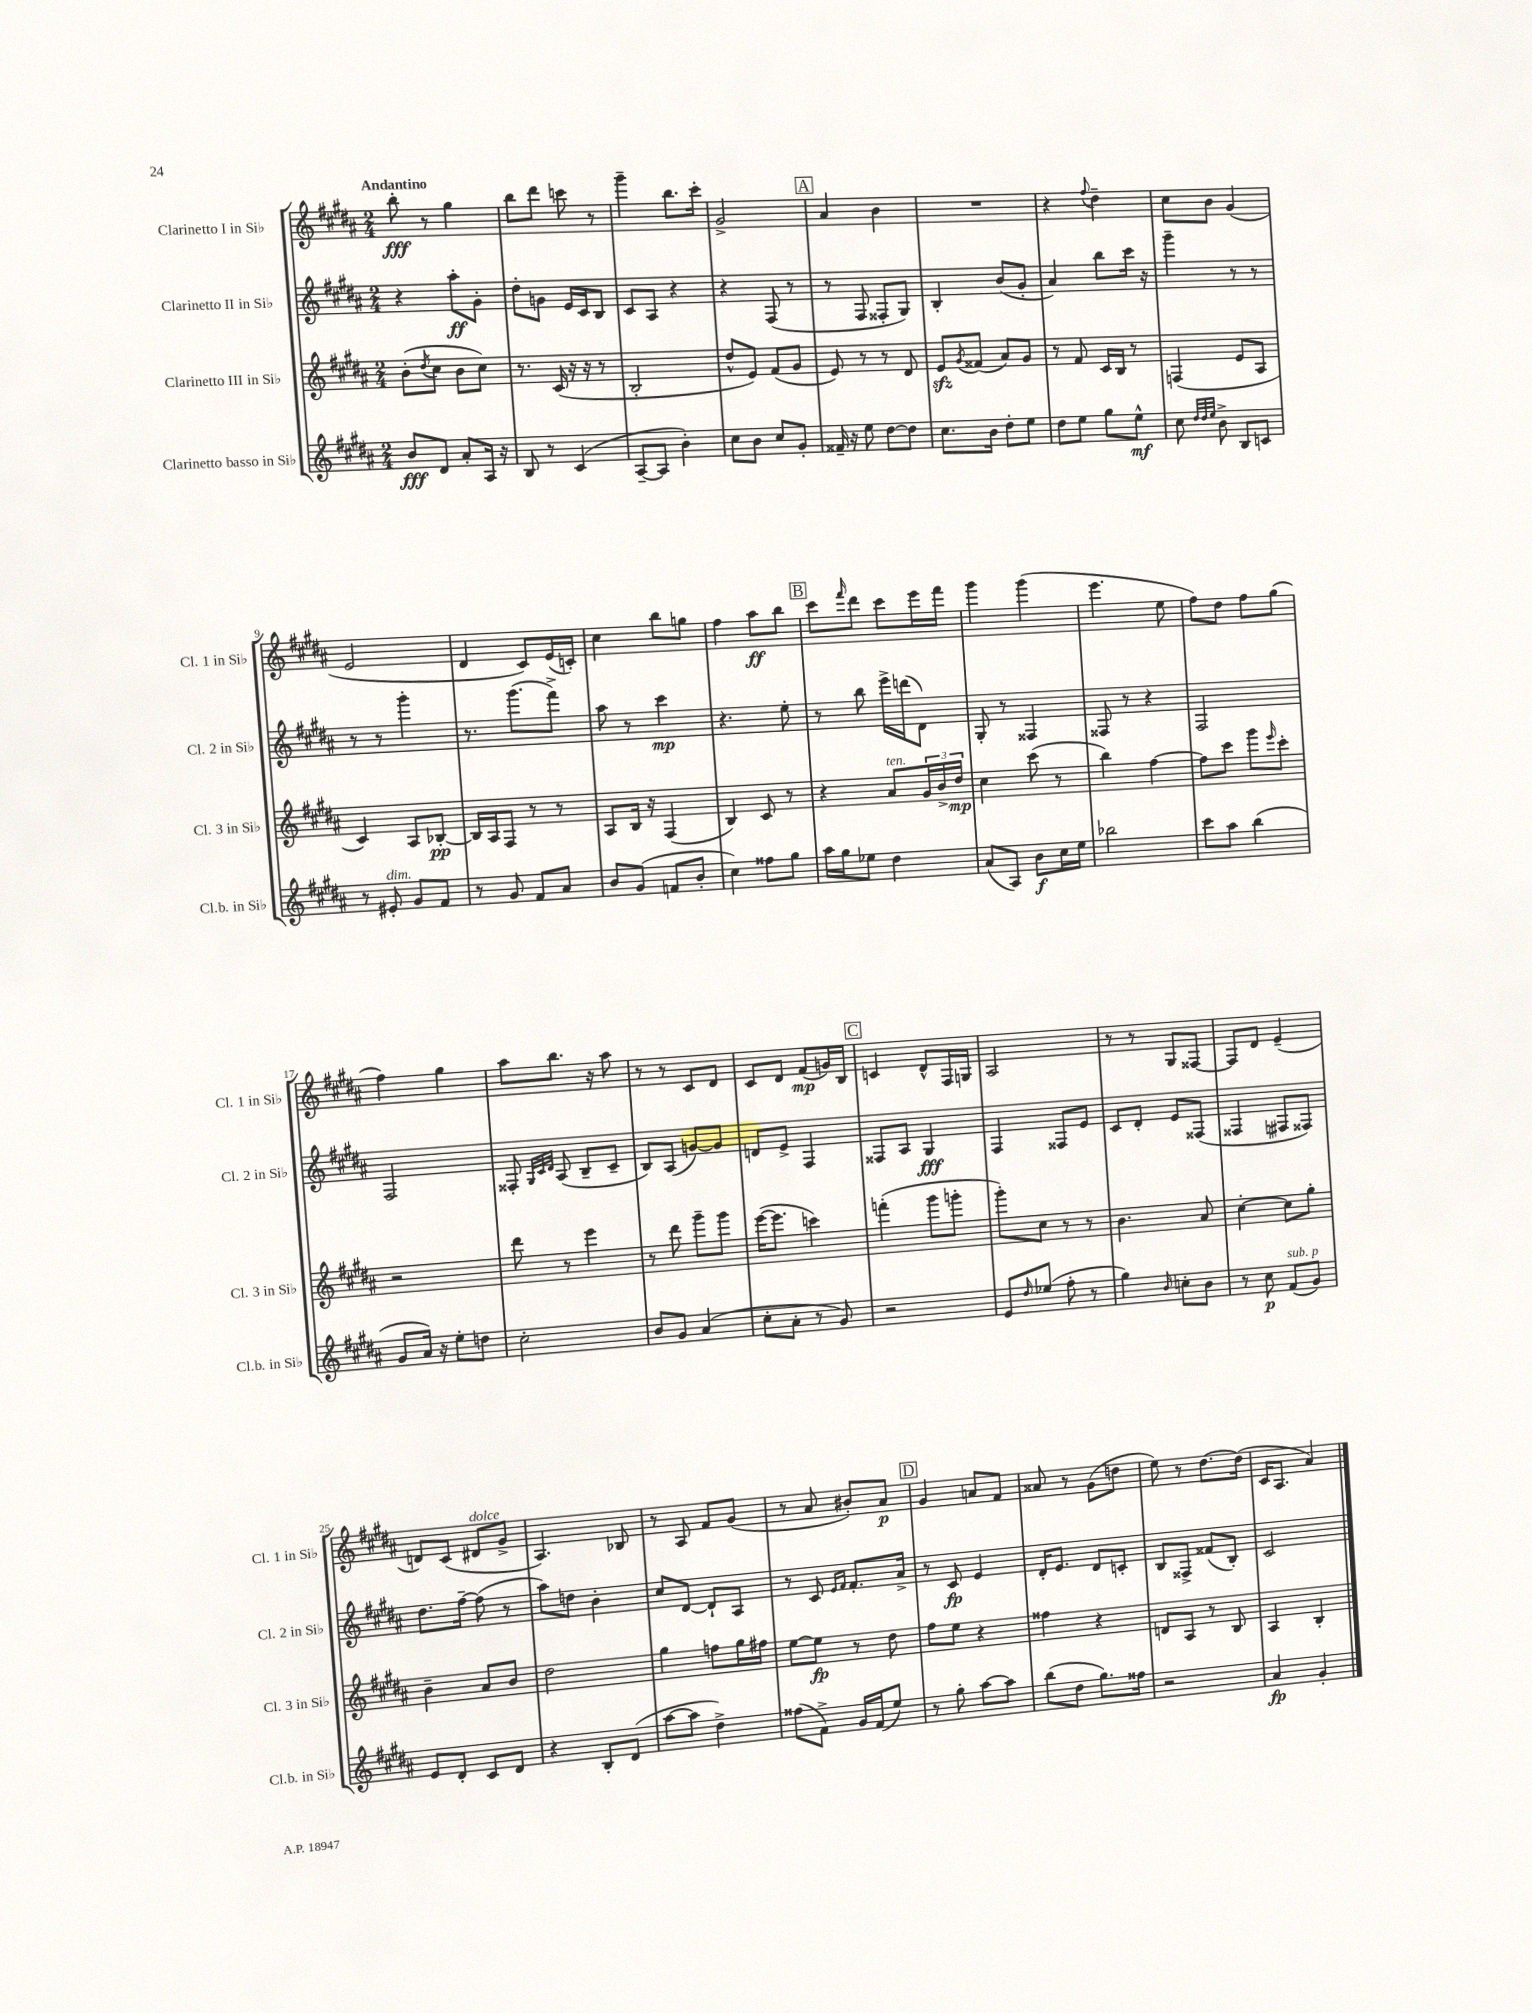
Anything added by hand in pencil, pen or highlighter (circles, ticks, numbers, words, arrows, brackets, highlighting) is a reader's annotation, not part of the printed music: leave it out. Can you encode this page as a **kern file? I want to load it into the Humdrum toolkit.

**kern	**dynam	**kern	**dynam	**kern	**dynam	**kern	**dynam
*part4	*part4	*part3	*part3	*part2	*part2	*part1	*part1
*staff4	*staff4	*staff3	*staff3	*staff2	*staff2	*staff1	*staff1
*I"Clarinetto basso in Si♭	*	*I"Clarinetto III in Si♭	*	*I"Clarinetto II in Si♭	*	*I"Clarinetto I in Si♭	*
*I'Cl.b. in Si♭	*	*I'Cl. 3 in Si♭	*	*I'Cl. 2 in Si♭	*	*I'Cl. 1 in Si♭	*
*clefG2	*	*clefG2	*	*clefG2	*	*clefG2	*
*k[f#c#g#d#a#]	*	*k[f#c#g#d#a#]	*	*k[f#c#g#d#a#]	*	*k[f#c#g#d#a#]	*
*M2/4	*	*M2/4	*	*M2/4	*	*M2/4	*
=1	=1	=1	=1	=1	=1	=1	=1
!	!	!	!	!	!	!LO:TX:a:B:t=Andantino	!
8b/L	fff	(8b'\L	.	4r	.	8bb'\	fff
.	.	8qdd#/	.	.	.	.	.
8d#/J	.	8cc#\J	.	.	.	8r	.
8a#'/L	.	8b\L	.	8aa#'\L	ff	4gg#\	.
16A#/Jk	.	8cc#\J)	.	8g#'\J	.	.	.
16r	.	.	.	.	.	.	.
=2	=2	=2	=2	=2	=2	=2	=2
8B/	.	8.r	.	8dd#'\L	.	8bb\L	.
8r	.	.	.	8gn\J	.	8ddd#\J	.
.	.	(16c#/	.	.	.	.	.
(4c#/	.	16r	.	16e/LL	.	8cccn\	.
.	.	16r	.	16c#/J	.	.	.
.	.	8r	.	8B/J	.	8r	.
=3	=3	=3	=3	=3	=3	=3	=3
[8A#~/L	.	2B'/	.	8c#/L	.	4ggg#~\	.
8A#/J]	.	.	.	8A#/J	.	.	.
4b'\)	.	.	.	4r	.	8.bb\L	.
.	.	.	.	.	.	16ccc#'\Jk	.
=4	=4	=4	=4	=4	=4	=4	=4
8cc#\L	.	8dd#^^/L	.	4r	.	2g#^/	.
8b\J	.	8e/J)	.	.	.	.	.
8cc#/L	.	(8f#/L	.	(8F#/	.	.	.
8g#'/J	.	8g#/J	.	8r	.	.	.
!!LO:REH:place=s1:t=A
=5	=5	=5	=5	=5	=5	=5	=5
16f##X~/	.	8e/)	.	8r	.	4a#/	.
16r	.	.	.	.	.	.	.
8ee\	.	8r	.	8F#/	.	.	.
[8dd#\L	.	8r	.	8F##X'/L	.	4b\	.
8dd#\J]	.	8d#/	.	8G#/J)	.	.	.
=6	=6	=6	=6	=6	=6	=6	=6
8.cc#\L	.	8ezz/L	.	4B'/	.	2r	.
.	.	8qg#/	.	.	.	.	.
.	.	(8f##X/J	.	.	.	.	.
16b\Jk	.	.	.	.	.	.	.
8dd#'\L	.	8a#/L)	.	(8b/L	.	.	.
8ee\J	.	8g#/J	.	8g#'/J	.	.	.
=7	=7	=7	=7	=7	=7	=7	=7
8dd#\L	.	8r	.	4a#/)	.	4r	.
8ee\J	.	8f#/	.	.	.	.	.
.	.	.	.	.	.	8qqff#/	.
8gg#\L	.	16c#/LL	.	8bb\L	.	4dd#~\	.
.	.	16B/JJ	.	.	.	.	.
8ee^^\J	mf	8r	.	16ccc#\Jk	.	.	.
.	.	.	.	16r	.	.	.
=8	=8	=8	=8	=8	=8	=8	=8
8cc#\	.	(4Fn/	.	4ggg#~\	.	8cc#\L	.
32qqdd#/LLL	.	.	.	.	.	.	.
32qqdd#/	.	.	.	.	.	.	.
32qqee/JJJ	.	.	.	.	.	.	.
8b^\	.	.	.	.	.	8b\J	.
8B/L	.	8e/L	.	8r	.	(4g#/	.
8cn/J	.	8A#/J	.	8r	.	.	.
!!LO:LB:g=z
=9	=9	=9	=9	=9	=9	=9	=9
8r	.	4c#/)	.	8r	.	2e/	.
!LO:TX:a:i:t=dim.	!	!	!	!	!	!	!
8e#X'/	.	.	.	8r	.	.	.
8g#/L	.	8A#/L	.	4ggg#'\	.	.	.
8f#/J	.	[8B-X'/J	pp	.	.	.	.
=10	=10	=10	=10	=10	=10	=10	=10
8r	.	16B-/LL]	.	8.r	.	4d#/	.
.	.	16A#/J	.	.	.	.	.
8g#/	.	8F#/J	.	.	.	.	.
.	.	.	.	(8.ggg#\L	.	.	.
8f#/L	.	8r	.	.	.	8c#/L)	.
8a#/J	.	8r	.	8fff#^\J)	.	(16e/L	.
.	.	.	.	.	.	16cn'/JJ)	.
=11	=11	=11	=11	=11	=11	=11	=11
8b/L	.	8A#/L	.	8aa#\	.	4cc#\	.
(8g#/J	.	16B/Jk	.	8r	.	.	.
.	.	16r	.	.	.	.	.
8fn/L	.	(4F#/	.	4ccc#\	mp	8bb\L	.
8b'/J	.	.	.	.	.	8ggn\J	.
=12	=12	=12	=12	=12	=12	=12	=12
4cc#\)	.	4B/)	.	4.r	.	4ff#\	.
8ff##X\L	.	8c#/	.	.	.	8aa#\L	ff
8gg#\J	.	8r	.	8ee'\	.	8bb\J	.
!!LO:REH:place=s1:t=B
=13	=13	=13	=13	=13	=13	=13	=13
16aa#\LL	.	4r	.	8r	.	8ccc#\L	.
16gg#\J	.	.	.	.	.	.	.
.	.	.	.	.	.	16qqfff#/	.
8ee-X\J	.	.	.	8bb\	.	8ddd#\J	.
!	!	!LO:TX:a:i:t=ten.	!	!	!	!	!
4dd#\	.	8a#/L	.	16eee^\LL	.	8ccc#\L	.
.	.	.	.	(16dddn\J	.	.	.
.	.	24g#/L	.	8d#\J)	.	16eee\L	.
.	.	24b^/	.	.	.	.	.
.	.	.	.	.	.	16fff#\JJ	.
.	.	24dd#/JJ	mp	.	.	.	.
=14	=14	=14	=14	=14	=14	=14	=14
(8a#/L	.	4cc#\	.	8G#'/	.	4ggg#\	.
8A#/J)	.	.	.	8r	.	.	.
8b\L	f	(8ccc#\	.	4F##X/	.	(4ggg#\	.
16cc#\L	.	8r	.	.	.	.	.
16ee\JJ	.	.	.	.	.	.	.
=15	=15	=15	=15	=15	=15	=15	=15
2bb-X\	.	4bb\)	.	8F##X/	.	4.eee\	.
.	.	.	.	8r	.	.	.
.	.	[4ff#\	.	4r	.	.	.
.	.	.	.	.	.	8ee\	.
=16	=16	=16	=16	=16	=16	=16	=16
8ccc#\L	.	8ff#\L]	.	2F#/	.	8ff#\L)	.
8aa#\J	.	8ccc#\J	.	.	.	8dd#\J	.
(4bb\	.	8ggg#\L	.	.	.	8ff#\L	.
.	.	16qqeee/	.	.	.	.	.
.	.	8ccc#'\J	.	.	.	(8gg#\J	.
!!LO:LB:g=z
=17	=17	=17	=17	=17	=17	=17	=17
8g#/L	.	2r	.	2F#/	.	4ff#\)	.
16a#/Jk)	.	.	.	.	.	.	.
16r	.	.	.	.	.	.	.
8ee'\L	.	.	.	.	.	4gg#\	.
8ddn\J	.	.	.	.	.	.	.
=18	=18	=18	=18	=18	=18	=18	=18
2cc#'\	.	8ddd#\	.	8F##X'/	.	8aa#\L	.
.	.	.	.	32qqG#/LLL	.	.	.
.	.	.	.	32qqc#/	.	.	.
.	.	.	.	32qqd#/JJJ	.	.	.
.	.	8r	.	(8A#/	.	8.bb\J	.
.	.	4eee\	.	8B~/L	.	.	.
.	.	.	.	.	.	16r	.
.	.	.	.	8c#~/J	.	8aa#\	.
=19	=19	=19	=19	=19	=19	=19	=19
8b/L	.	8r	.	8B/L)	.	8r	.
8g#/J	.	8ddd#\	.	(8A#/J	.	8r	.
(4a#/	.	8ggg#~\L	.	[8gn/L)	.	8c#/L	.
.	.	8ggg#\J	.	8g/J]	.	8d#/J	.
=20	=20	=20	=20	=20	=20	=20	=20
8cc#'\L	.	([16eee\KL	.	8dn/L	.	8c#/L	.
.	.	8.eee\J]	.	.	.	.	.
8a#'\J	.	.	.	8e^/J	.	8d#/J	.
8r	.	4cccn\)	.	4F#/	.	(8f#/L	mp
8g#/)	.	.	.	.	.	16gn/L)	.
.	.	.	.	.	.	16B/JJ	.
!!LO:REH:place=s1:t=C
=21	=21	=21	=21	=21	=21	=21	=21
2r	.	(4fffn'\	.	8F##X/L	.	4cn/	.
.	.	.	.	8A#/J	.	.	.
.	.	8ggg#\L	.	4G#/	fff	8d#^^/L	.
.	.	8gggn'\J	.	.	.	16F#/L	.
.	.	.	.	.	.	16Gn/JJ	.
=22	=22	=22	=22	=22	=22	=22	=22
8e/L	.	8ggg#'\L)	.	4F#/	.	2A#/	.
16qqdd#/	.	.	.	.	.	.	.
(8ee-X/J	.	8cc#\J	.	.	.	.	.
8ff#'\	.	8r	.	8F##X/L	.	.	.
8r	.	8r	.	8e/J	.	.	.
=23	=23	=23	=23	=23	=23	=23	=23
4gg#\)	.	4.b\	.	8c#/L	.	8r	.
.	.	.	.	8d#'/J	.	8r	.
16qqb/	.	.	.	.	.	.	.
8ccn'\L	.	.	.	8e/L	.	8G#/L	.
8b\J	.	8a#/	.	(8F##X/J	.	[8F##X/J	.
=24	=24	=24	=24	=24	=24	=24	=24
8r	.	[4cc#'\	.	4F##X/	.	8F##/L]	.
8cc#\	p	.	.	.	.	8d#/J	.
!LO:TX:a:i:t=sub. p	!	!	!	!	!	!	!
(8f#/L	.	8cc#\L]	.	8F#X/L	.	(4e~/	.
8g#/J)	.	8gg#'\J	.	8F##X/J)	.	.	.
!!LO:LB:g=z
=25	=25	=25	=25	=25	=25	=25	=25
8e/L	.	4b~\	.	8.dd#\L	.	8dn/L)	.
8d#'/J	.	.	.	.	.	(8c#/J	.
.	.	.	.	[16ff#~\Jk	.	.	.
!	!	!	!	!	!	!LO:TX:a:i:t=dolce	!
8c#/L	.	8a#/L	.	(8ff#\]	.	8d#X/L	.
8d#/J	.	8b/J	.	8r	.	8g#^/J	.
=26	=26	=26	=26	=26	=26	=26	=26
4r	.	2dd#\	.	8aa#\L)	.	4.A#/)	.
.	.	.	.	8ddn\J	.	.	.
8B'/L	.	.	.	4b'\	.	.	.
(8d#/J	.	.	.	.	.	8B-X/	.
=27	=27	=27	=27	=27	=27	=27	=27
[8aa#\L	.	4gg#\	.	8cc#/L	.	8r	.
8aa#\J]	.	.	.	[8d#/J	.	8A#/	.
4dd#^\)	.	8ffn\L	.	8d#`/L]	.	8f#/L	.
.	.	16gg#\L	.	8A#/J	.	(8g#/J	.
.	.	16ff#X\JJ	.	.	.	.	.
=28	=28	=28	=28	=28	=28	=28	=28
(8ff##X\L	.	[8ee\L	.	8r	.	8r	.
8f#^\J)	.	8ee\J]	fp	8c#/	.	8a#/	.
.	.	.	.	16qqe/LL	.	.	.
.	.	.	.	16qqf#/JJ	.	.	.
16g#/LL	.	8r	.	8.f#'/L	.	8b#X'/L)	.
(16f#/J	.	.	.	.	.	.	.
8ee/J)	.	8dd#\	.	.	.	8a#/J	p
.	.	.	.	16a#^/Jk	.	.	.
!!LO:REH:place=s1:t=D
=29	=29	=29	=29	=29	=29	=29	=29
8r	.	8ff#\L	.	8r	.	4g#/	.
8gg#'\	.	8ee\J	.	8c#/	fp	.	.
[8aa#\L	.	4r	.	4e/	.	8an/L	.
8aa#\J]	.	.	.	.	.	8f#/J	.
=30	=30	=30	=30	=30	=30	=30	=30
(8bb\L	.	4ff##X\	.	16d#'/KL	.	8a##X/	.
.	.	.	.	8.e/J	.	.	.
8dd#\J	.	.	.	.	.	8r	.
8.gg#\L)	.	4r	.	8d#/L	.	(8g#\L	.
.	.	.	.	8cn'/J	.	8ddn\J	.
16ff##X\Jk	.	.	.	.	.	.	.
=31	=31	=31	=31	=31	=31	=31	=31
2r	.	8dn/L	.	8B/L	.	8ee\)	.
.	.	8A#/J	.	8F##X^/J	.	8r	.
.	.	8r	.	(8f##X/L	.	[8.dd#\L	.
.	.	8B/	.	8B'/J)	.	.	.
.	.	.	.	.	.	(16dd#\Jk]	.
=32	=32	=32	=32	=32	=32	=32	=32
4a#/	fp	4A#/	.	2c#/	.	16c#/KL	.
.	.	.	.	.	.	8.A#/J	.
4g#'/	.	4B'/	.	.	.	4a#/)	.
==	==	==	==	==	==	==	==
*-	*-	*-	*-	*-	*-	*-	*-
